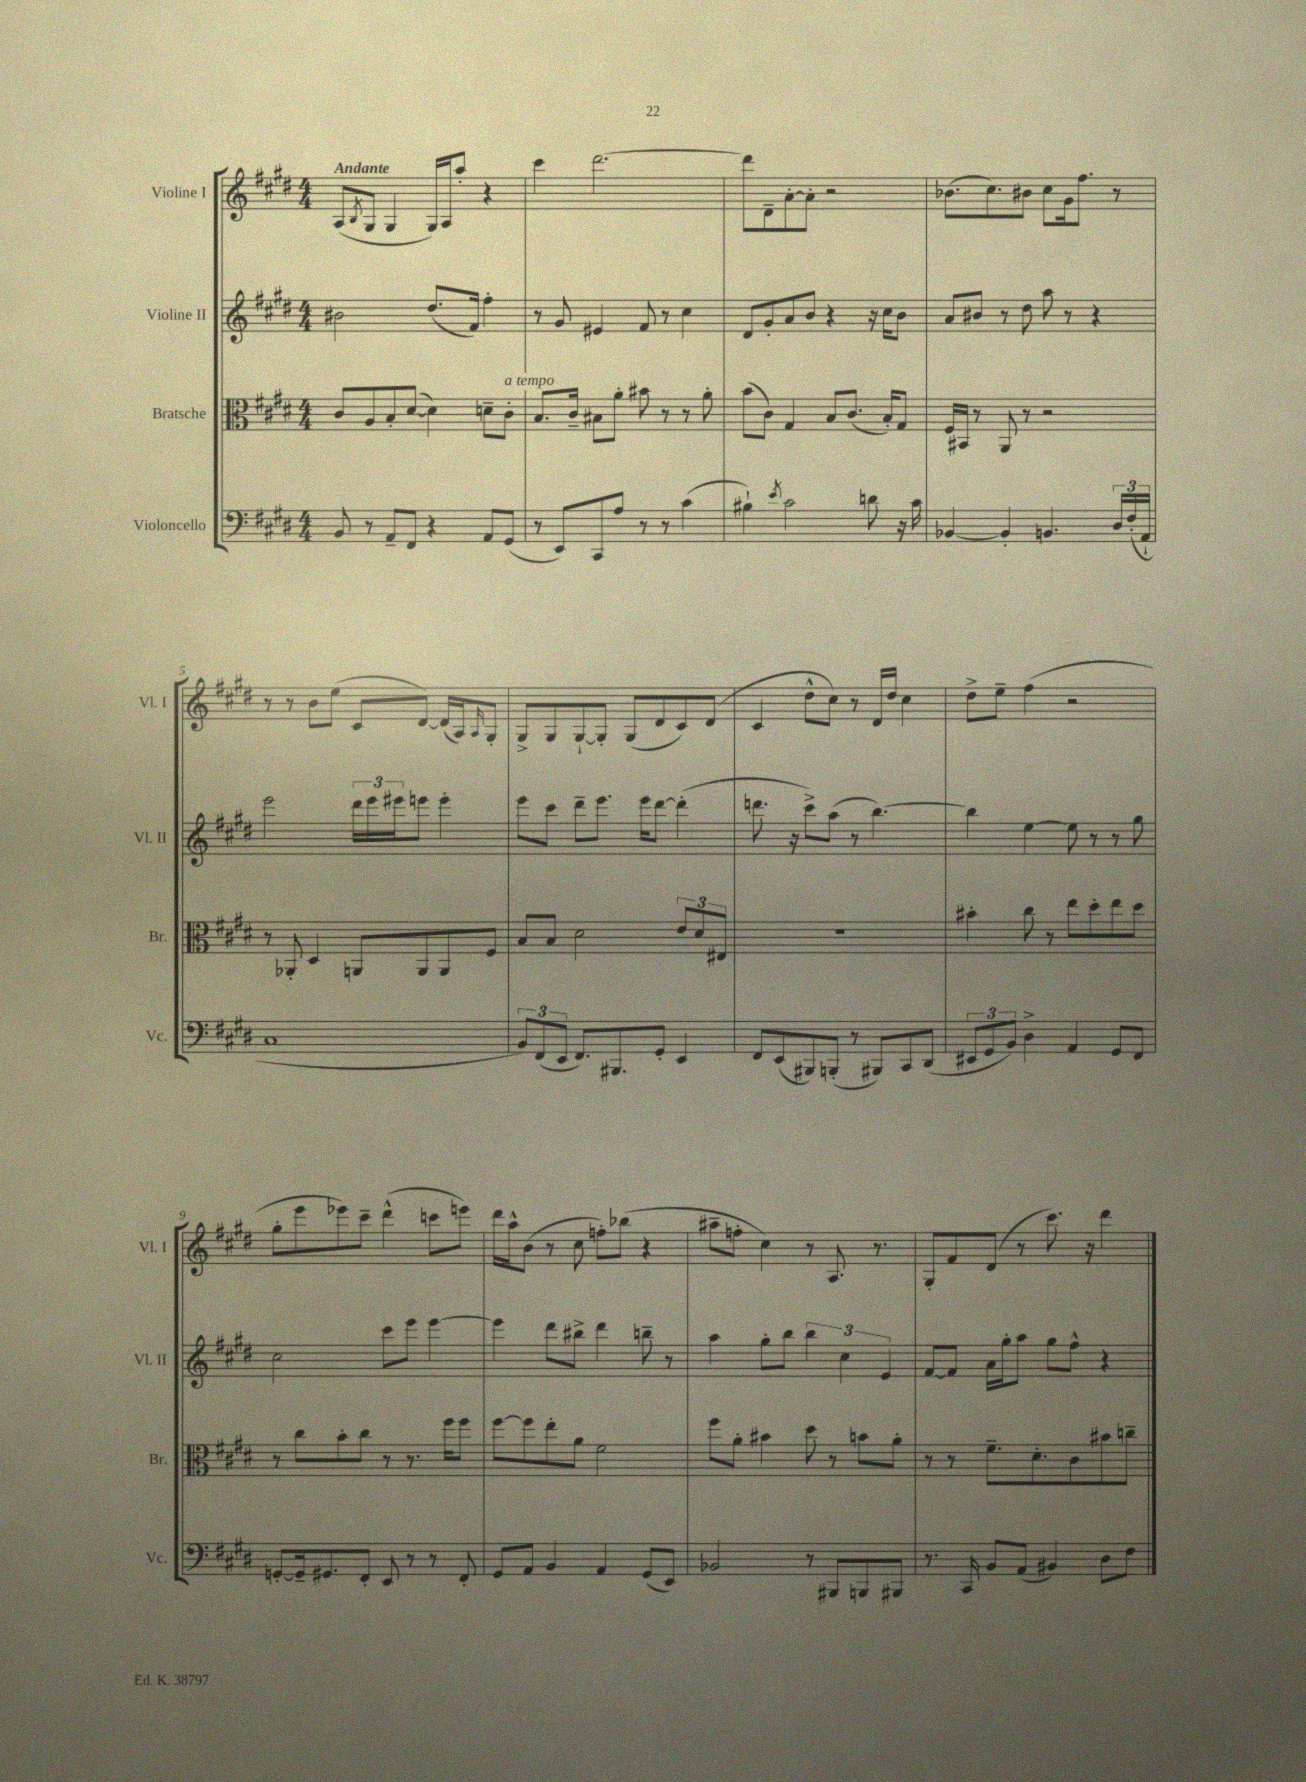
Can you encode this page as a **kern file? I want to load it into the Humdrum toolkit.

**kern	**kern	**kern	**kern
*staff4	*staff3	*staff2	*staff1
*clefF4	*clefC3	*clefG2	*clefG2
*k[f#c#g#d#]	*k[f#c#g#d#]	*k[f#c#g#d#]	*k[f#c#g#d#]
*M4/4	*M4/4	*M4/4	*M4/4
8BB	8c#	2b#	(8A
.	.	.	8qB
8r	8A	.	8G#
8AA~	8B'	.	4G#
8FF#	([8d#	.	.
4r	4d#])	(8.dd#	16G#)
.	.	.	16A
.	.	.	8aa'
.	.	16f#)	.
8AA	8d~	4ff#'	4r
(8GG#	8c#'	.	.
=	=	=	=
8r	8.B	8r	4ccc#
8EE)	.	8g#	.
.	16c#~	.	.
8CC#	8B#	4e#	[2.ddd#
8A	8a'	.	.
8r	8b#	8f#	.
8r	8r	8r	.
(4c#	8r	4cc#	.
.	8a'	.	.
=	=	=	=
4B#`)	(8b	8d#	8ddd#]
.	8c#)	8g#'	8d#~
8qe	.	.	.
2c#	4G#	8a	[8a'
.	.	8b	8a']
.	8B	4r	2r
.	(8.c#	.	.
8d	.	16r	.
.	16B')	16cc#	.
16r	8G#	8b	.
16c#	.	.	.
=	=	=	=
[4BB-	16F#	8a	(8.b-
.	16BB#	.	.
.	8r	8b#	.
.	.	.	8.cc#)
4BB-']	8AA	8r	.
.	8r	8dd#	8b#
4.BB	2r	8aa	8cc#
.	.	8r	16g#
.	.	.	8.ff#
.	.	4r	.
24D#	.	.	8r
(24F#'	.	.	.
24AA`	.	.	.
=	=	=	=
1C#	8r	2eee	8r
.	8AA-'	.	8r
.	4D#	.	8b
.	.	.	(8ee
.	8AA	24ddd#	8c#
.	.	24eee	.
.	.	24eee#	.
.	8AA	8eee	[8d#)
.	8AA	4eee'	(16d#]
.	.	.	16A)
.	.	.	16qqA
.	8F#	.	8G#'
=	=	=	=
12BB)	8B	8eee	8G#^
(12FF#	.	.	.
.	8B	8ccc#	8G#
12EE	.	.	.
8.FF#)	2d#	8ddd#~	[8G#`
.	.	8.eee	8G#']
8.BBB#	.	.	.
.	.	.	(8G#
.	.	16eee	.
8GG#'	.	[8ddd#	8d#
4EE	12e	(4ddd#']	8c#)
.	12d#	.	.
.	.	.	(8d#
.	12E#	.	.
=	=	=	=
8FF#	1r	8.ddd	4c#
(8EE	.	.	.
.	.	16r	.
8BBB#)	.	8ccc#^)	8dd#^^
(8BBB'	.	(8aa	8cc#)
8r	.	8r	8r
8BBB#)	.	[4.bb)	16d#
.	.	.	16dd#
8CC#	.	.	4cc#
(8DD#	.	.	.
=	=	=	=
12EE#	4b#'	4bb]	8dd#^
12GG#	.	.	.
.	.	.	8ee~
12BB)	.	.	.
4D#^	8cc#	[4ee	(4ff#
.	8r	.	.
4AA	8ee	8ee]	2r
.	8dd#'	8r	.
8GG#	8ee	8r	.
8FF#	8dd#	8gg#	.
=	=	=	=
[8GG'	8r	2cc#	8gg#'
16GG~]	8cc#	.	8eee
8.GG#	.	.	.
.	8b'	.	8eee-)
8FF#'	8cc#	.	8ccc#~
8EE	8r	8ccc#	(4ddd#^^
8r	8.r	8eee	.
8r	.	[4eee	8ccc
.	16ff#	.	.
8FF#'	8ff#	.	8eee)
=	=	=	=
8GG#	[8ff#	4eee]	16ddd#
.	.	.	16aa^^
8AA	8ff#]	.	(8b
4BB	8ee'	8ddd#	8r
.	8a	8bb#^	8cc#
4AA	2f#	4ddd#	8ff')
.	.	.	(8bb-
(8GG#	.	8bb~	4r
8EE)	.	8r	.
=	=	=	=
2BB-	8ff#	4aa	8aa#~
.	8a'	.	8ff'
.	4b#	8gg#'	4cc#)
.	.	8bb	.
8r	8dd#	6bb	8r
8BBB#	8r	.	8.A
.	.	6cc#	.
8BBB	8b	.	.
.	.	.	8.r
.	.	6e	.
8BBB#	8a'	.	.
=	=	=	=
8.r	8r	[8f#	8G#'
.	8r	8f#]	8f#
16CC#	.	.	.
8BB	8.f#~	16a	(8d#
.	.	16gg#'	.
(8AA	.	8aa	8r
.	8.d#'	.	.
4BB#)	.	8gg#	8.ccc#)
.	8c#	8ff#^^	.
.	.	.	16r
8D#	8b#	4r	4ddd#
8F#	8cc~	.	.
==	==	==	==
*-	*-	*-	*-
